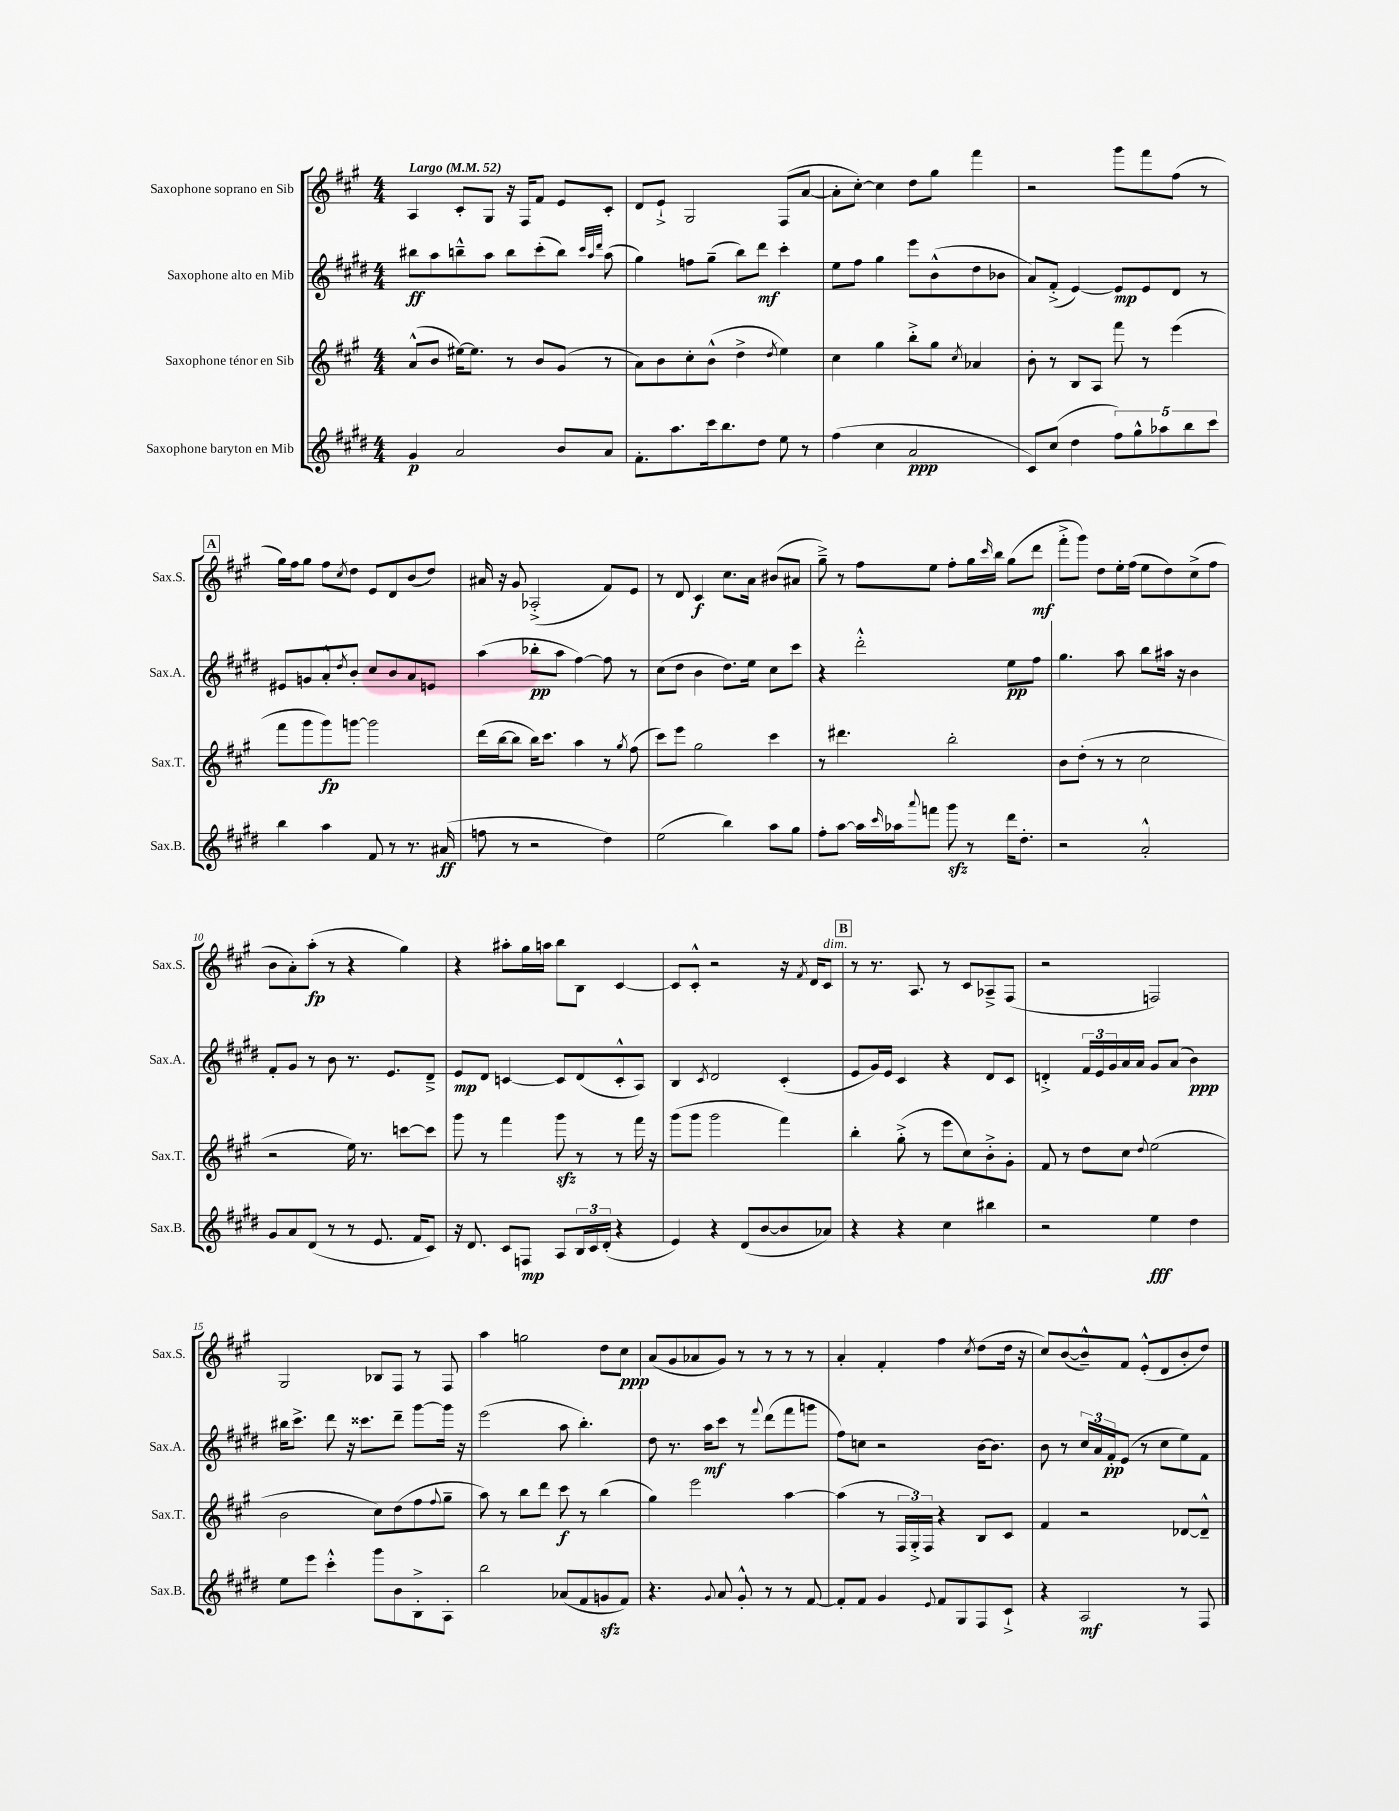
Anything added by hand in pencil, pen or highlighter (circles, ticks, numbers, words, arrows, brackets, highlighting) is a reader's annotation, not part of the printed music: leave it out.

**kern	**dynam	**kern	**dynam	**kern	**dynam	**kern	**dynam
*part4	*part4	*part3	*part3	*part2	*part2	*part1	*part1
*staff4	*staff4	*staff3	*staff3	*staff2	*staff2	*staff1	*staff1
*I"Saxophone baryton en Mib	*	*I"Saxophone ténor en Sib	*	*I"Saxophone alto en Mib	*	*I"Saxophone soprano en Sib	*
*I'Sax.B.	*	*I'Sax.T.	*	*I'Sax.A.	*	*I'Sax.S.	*
*clefG2	*	*clefG2	*	*clefG2	*	*clefG2	*
*k[f#c#g#d#]	*	*k[f#c#g#]	*	*k[f#c#g#d#]	*	*k[f#c#g#]	*
*M4/4	*	*M4/4	*	*M4/4	*	*M4/4	*
*MM52	*	*MM52	*	*MM52	*	*MM52	*
=1	=1	=1	=1	=1	=1	=1	=1
!	!	!	!	!	!	!LO:TX:a:B:t=Largo	!
4g#/	p	(8a^^/L	.	8bb#X\L	ff	4A/	.
.	.	8b/J	.	8aa\	.	.	.
2a/	.	[16ee#X\KL)	.	8bbn~^^\	.	8c#'/L	.
.	.	8.ee#\J]	.	.	.	.	.
.	.	.	.	8aa\J	.	8G#/J	.
.	.	8r	.	8bb\L	.	16r	.
.	.	.	.	.	.	16F#/KL	.
.	.	8b/L	.	(8ccc#'\	.	8f#/J	.
8b/L	.	(8g#/J	.	8bb\J)	.	8e/L	.
.	.	.	.	32qqccc#/LLL	.	.	.
.	.	.	.	32qqaa/	.	.	.
.	.	.	.	32qqddd#/JJJ	.	.	.
8a/J	.	8r	.	(8aa\	.	8c#'/J	.
=2	=2	=2	=2	=2	=2	=2	=2
8.f#'\L	.	8a\L)	.	4gg#\)	.	8d/L	.
.	.	8b\	.	.	.	8e`^/J	.
8.aa\	.	.	.	.	.	.	.
.	.	8cc#'\	.	8ffn\L	.	2G#/	.
16ccc#\k	.	(8b^^\J	.	(8gg#~\J	.	.	.
8.bb\	.	.	.	.	.	.	.
.	.	4dd^\	.	8bb\L)	.	.	.
8dd#\J	.	.	.	8ddd#\J	mf	.	.
.	.	8qdd/	.	.	.	.	.
8ee\	.	4ee\)	.	4ccc#'\	.	(8F#/L	.
8r	.	.	.	.	.	[8a/J	.
=3	=3	=3	=3	=3	=3	=3	=3
(4ff#\	.	4cc#\	.	8ee\L	.	8a'\L]	.
.	.	.	.	8ff#\J	.	[8cc#'\J)	.
4cc#\	.	4gg#\	.	4gg#\	.	4cc#\]	.
2a/	ppp	8bb'^\L	.	8eee\L	.	8dd\L	.
.	.	8gg#\J	.	(8b^^\	.	8gg#\J	.
.	.	8qcc#/	.	.	.	.	.
.	.	4a-X/	.	8dd#\	.	4fff#\	.
.	.	.	.	8b-X\J	.	.	.
=4	=4	=4	=4	=4	=4	=4	=4
8c#/L)	.	8b'\	.	8a/L)	.	2r	.
(8cc#/J	.	8r	.	(8f#'^/J	.	.	.
4dd#\	.	8B/L	.	[4e/)	.	.	.
.	.	8A/J	.	.	.	.	.
10ff#\L)	.	8fff#\	.	8e/L]	mp	8ggg#\L	.
10gg#^^\	.	.	.	.	.	.	.
.	.	8r	.	8e/	.	8fff#\	.
10aa-X\	.	.	.	.	.	.	.
.	.	(4eee\	.	8d#/J	.	(8ff#\J	.
10bb\	.	.	.	.	.	.	.
.	.	.	.	8r	.	8r	.
10ccc#\J	.	.	.	.	.	.	.
!!LO:LB:g=z
!!LO:REH:place=s1:t=A
=5	=5	=5	=5	=5	=5	=5	=5
4bb\	.	8fff#\L	.	8e#X/L	.	16gg#\LL)	.
.	.	.	.	.	.	16ff#\J	.
.	.	8ggg#\	.	8gn/	.	8gg#\J	.
4aa\	.	8ggg#\)	fp	8a'^^/	.	8ff#\L	.
.	.	.	.	8qdd#/	.	8qcc#/	.
.	.	[8gggn\J	.	8b'/J	.	8dd\J	.
8f#/	.	2ggg\]	.	8cc#/L	.	8e/L	.
8r	.	.	.	8b/	.	8d/	.
8.r	.	.	.	8a/	.	(8b/	.
.	.	.	.	8en/J	.	8dd/J)	.
(16a#X/	ff	.	.	.	.	.	.
=6	=6	=6	=6	=6	=6	=6	=6
8ffn\	.	(16ddd\LL	.	(4aa\	.	16a#X/	.
.	.	[16bb\J	.	.	.	16r	.
8r	.	8bb\J]	.	.	.	8g#/	.
2r	.	16bb\KL)	.	8bb-X'\L	pp	(2A-X'^/	.
.	.	8.ccc#\J	.	.	.	.	.
.	.	.	.	8aa\J	.	.	.
.	.	4aa\	.	[4ff#\)	.	.	.
4dd#\)	.	8r	.	8ff#\]	.	8f#/L)	.
.	.	8qgg#/	.	.	.	.	.
.	.	(8ff#\	.	8r	.	8e/J	.
=7	=7	=7	=7	=7	=7	=7	=7
(2ee\	.	8ccc#\L)	.	(8cc#\L	.	8r	.
.	.	8eee\J	.	8dd#\J	.	8d/	.
.	.	2gg#\	.	4b\	.	4c#/	f
4bb\)	.	.	.	8.dd#\L)	.	8.cc#\L	.
.	.	.	.	16ee\Jk	.	16a\Jk	.
8aa\L	.	4ccc#\	.	8cc#\L	.	(8b#X/L	.
8gg#\J	.	.	.	8ccc#\J	.	8a#X/J	.
=8	=8	=8	=8	=8	=8	=8	=8
8ff#'\L	.	8r	.	4r	.	8gg#~^\)	.
[8aa\J	.	4.ddd#X\	.	.	.	8r	.
16aa\LL]	.	.	.	2ddd#'^^\	.	8ff#\L	.
16qqccc#/	.	.	.	.	.	.	.
16aa-X\J	.	.	.	.	.	.	.
8qqaaa/	.	.	.	.	.	.	.
8fffn\J	.	.	.	.	.	8ee\J	.
8ggg#zz\	.	2bb'\	.	.	.	8ff#'\L	.
8r	.	.	.	.	.	16gg#\L	.
.	.	.	.	.	.	16qqccc#/	.
.	.	.	.	.	.	16bb\JJ	.
16ddd#\KL	.	.	.	8ee\L	pp	(8gg#\L	.
8.dd#'\J	.	.	.	.	.	.	.
.	.	.	.	8ff#\J	.	8ddd\J	mf
=9	=9	=9	=9	=9	=9	=9	=9
2r	.	8b\L	.	4.gg#\	.	8fff#'^\L	.
.	.	(8dd'\J	.	.	.	8ggg#\J)	.
.	.	8r	.	.	.	8dd\L	.
.	.	8r	.	8aa\	.	16ee'\L	.
.	.	.	.	.	.	(16ff#\JJ	.
2a'^^/	.	2cc#\	.	8bb\L	.	8ee\L	.
.	.	.	.	16aa#X\Jk	.	8dd\)	.
.	.	.	.	16r	.	.	.
.	.	.	.	4b\	.	(8cc#^\	.
.	.	.	.	.	.	8ff#\J	.
!!LO:LB:g=z
=10	=10	=10	=10	=10	=10	=10	=10
8g#/L	.	2r	.	8f#'/L	.	8b\L	.
8a/	.	.	.	8g#/J	.	8a'\)	.
(8d#/J	.	.	.	8r	.	(8aa'\J	fp
8r	.	.	.	8b\	.	8r	.
8r	.	16ee\)	.	8.r	.	4r	.
.	.	8.r	.	.	.	.	.
8.e/	.	.	.	.	.	.	.
.	.	.	.	8.e/L	.	.	.
.	.	[8cccn\L	.	.	.	4gg#\)	.
16f#/KL	.	.	.	.	.	.	.
8c#/J)	.	8ccc\J]	.	8d#~^/J	.	.	.
=11	=11	=11	=11	=11	=11	=11	=11
16r	.	8ggg#\	.	8e/L	mp	4r	.
8.d#/	.	.	.	.	.	.	.
.	.	8r	.	8d#/J	.	.	.
8c#/L	.	4fff#\	.	[4cn/	.	8aa#X'\L	.
8Fn/J	mp	.	.	.	.	16gg#\L	.
.	.	.	.	.	.	16aan\JJ	.
8A/L	.	8ggg#zz\	.	8c/L]	.	8bb\L	.
24B/L	.	8r	.	(8d#/	.	8B\J	.
24c#/	.	.	.	.	.	.	.
(24d#'/JJ	.	.	.	.	.	.	.
4r	.	8r	.	8c'^^/	.	[4c#/	.
.	.	16fff#\	.	8A/J)	.	.	.
.	.	16r	.	.	.	.	.
=12	=12	=12	=12	=12	=12	=12	=12
4e/)	.	(8ggg#\L	.	4B/	.	8c#/L]	.
.	.	8ggg#\J	.	.	.	8c#'^^/J	.
.	.	.	.	8qc#/	.	.	.
4r	.	2ggg#\	.	2d#/	.	2r	.
(8d#/L	.	.	.	.	.	.	.
[8b/	.	.	.	.	.	.	.
8b/]	.	4fff#\)	.	(4c#'/	.	16r	.
.	.	.	.	.	.	8qf#/	.
.	.	.	.	.	.	16d/KL	.
!	!	!	!	!	!	!LO:TX:a:i:t=dim.	!
8a-X/J)	.	.	.	.	.	8c#/J	.
!!LO:REH:place=s1:t=B
=13	=13	=13	=13	=13	=13	=13	=13
4r	.	4bb'\	.	8e/L	.	8r	.
.	.	.	.	16g#/L)	.	8.r	.
.	.	.	.	16e/JJ	.	.	.
4r	.	(8gg#'^\	.	4c#/	.	.	.
.	.	.	.	.	.	8.A/	.
.	.	8r	.	.	.	.	.
4cc#\	.	8eee\L	.	4r	.	8r	.
.	.	8cc#\)	.	.	.	8c#/L	.
4bb#X\	.	8b'^\	.	8d#/L	.	8A-X~^/	.
.	.	8g#'\J	.	8c#/J	.	(8F#/J	.
=14	=14	=14	=14	=14	=14	=14	=14
2r	.	8f#/	.	4dn'^/	.	2r	.
.	.	8r	.	.	.	.	.
.	.	8dd\L	.	24f#/LL	.	.	.
.	.	.	.	24e/	.	.	.
.	.	.	.	24g#/	.	.	.
.	.	8cc#\J	.	16a/	.	.	.
.	.	.	.	16a/JJ	.	.	.
.	.	8qqdd/	.	.	.	.	.
4ee\	fff	(2ee\	.	8g#/L	.	2Fn/)	.
.	.	.	.	(8a/J	.	.	.
4dd#\	.	.	.	4b\)	ppp	.	.
!!LO:LB:g=z
=15	=15	=15	=15	=15	=15	=15	=15
8ee\L	.	2b\	.	16bb#X\KL	.	2G#/	.
.	.	.	.	8.ccc#^\J	.	.	.
8eee\J	.	.	.	.	.	.	.
4ccc#'^^\	.	.	.	8ddd#\	.	.	.
.	.	.	.	16r	.	.	.
.	.	.	.	8.ccc##X\L	.	.	.
8ggg#\L	.	8cc#\L)	.	.	.	8B-X/L	.
8b\	.	(8dd\	.	8ddd#~\J	.	8F#/J	.
8B'^\	.	8ff#\	.	[8ggg#\L	.	8r	.
.	.	8qqff#/	.	.	.	.	.
8A'\J	.	8gg#~\J	.	16ggg#\Jk]	.	8F#/	.
.	.	.	.	16r	.	.	.
=16	=16	=16	=16	=16	=16	=16	=16
2bb\	.	8aa\)	.	(2eee\	.	4aa\	.
.	.	8r	.	.	.	.	.
.	.	8bb\L	.	.	.	2ggn\	.
.	.	8ddd\J	.	.	.	.	.
(8a-X/L	.	8ccc#\	f	8aa\	.	.	.
8f#/	.	8r	.	4.bb'\)	.	.	.
8gnzz/	.	(4bb\	.	.	.	8dd\L	.
8f#/J)	.	.	.	.	.	8cc#\J	ppp
=17	=17	=17	=17	=17	=17	=17	=17
4.r	.	4gg#\)	.	8dd#\	.	(8a/L	.
.	.	.	.	8.r	.	8g#/	.
.	.	2eee\	.	.	.	8a-X/	.
.	.	.	.	16aa\KL	mf	.	.
8qqg#/	.	.	.	.	.	.	.
8a/	.	.	.	8ccc#\J	.	8g#/J)	.
8g#'^^/	.	.	.	8r	.	8r	.
.	.	.	.	8qqfff#/	.	.	.
8r	.	.	.	(8ddd#\L	.	8r	.
8r	.	[4aa\	.	8fff#\	.	8r	.
[8f#/	.	.	.	8gggn\J	.	8r	.
=18	=18	=18	=18	=18	=18	=18	=18
8f#'/L]	.	(4aa\]	.	8ff#\L)	.	4a'/	.
8f#/J	.	.	.	8ccn\J	.	.	.
4g#/	.	8r	.	2r	.	4f#'/	.
.	.	24F#/LL	.	.	.	.	.
.	.	24G#'^/)	.	.	.	.	.
.	.	24F#/JJ	.	.	.	.	.
8qqe/	.	.	.	.	.	.	.
8f#/L	.	4r	.	.	.	4ff#\	.
8G#/	.	.	.	.	.	.	.
.	.	.	.	.	.	8qcc#/	.
8F#/	.	8B/L	.	[16b\KL	.	(8dd\L	.
.	.	.	.	8.b\J]	.	.	.
8c#`^/J	.	8c#/J	.	.	.	16dd\Jk	.
.	.	.	.	.	.	16r	.
=19	=19	=19	=19	=19	=19	=19	=19
4r	.	4f#/	.	8b\	.	8cc#/L)	.
.	.	.	.	8r	.	([8b/	.
2A/	mf	2r	.	24cc#/LL	.	8b~^^/])	.
.	.	.	.	24a/	.	.	.
.	.	.	.	24f#'/J	pp	.	.
.	.	.	.	(8e/J	.	8f#/J	.
.	.	.	.	8r	.	(8e'^^/L	.
.	.	.	.	8cc#\L	.	8d/	.
8r	.	[8d-X/L	.	8ee\)	.	8b'/	.
8F#/	.	8d-~^^/J]	.	8f#\J	.	8dd/J)	.
==	==	==	==	==	==	==	==
*-	*-	*-	*-	*-	*-	*-	*-
